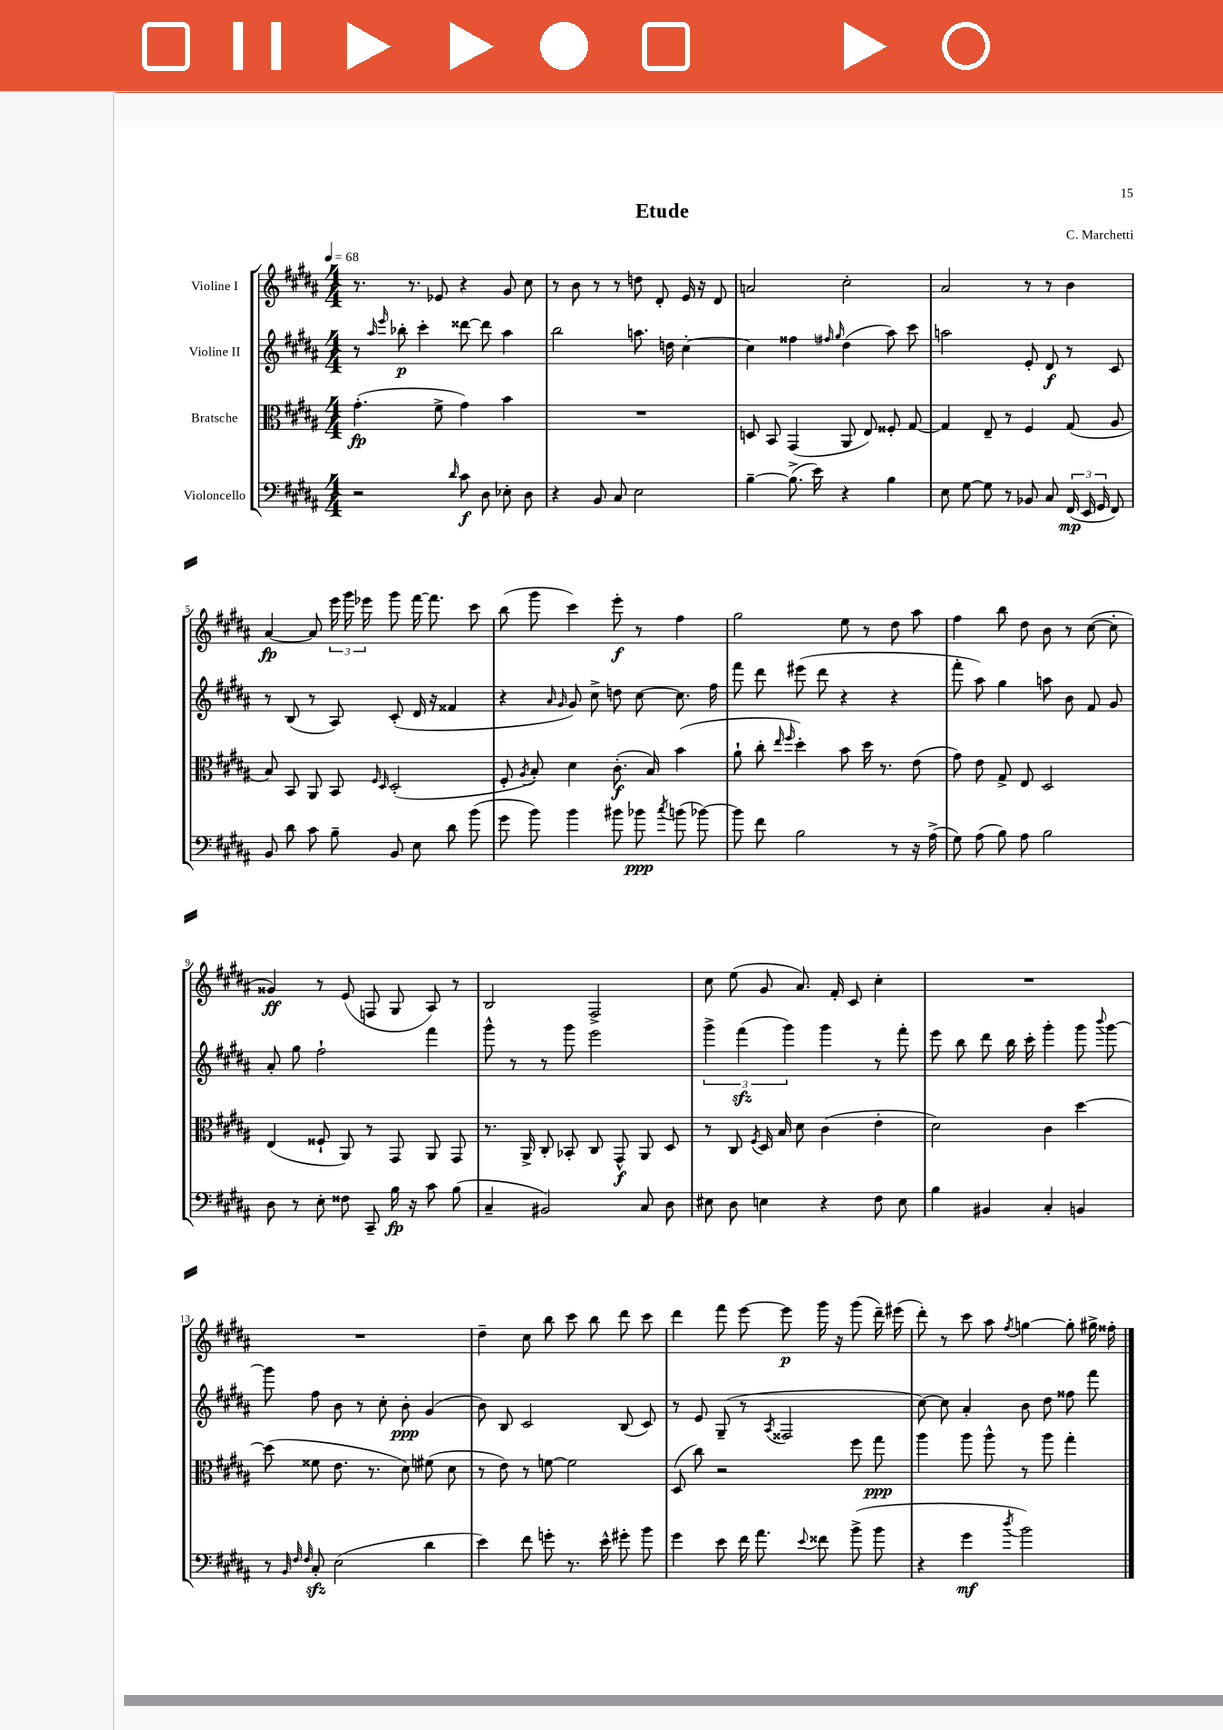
\header { title = "Etude" composer = "C. Marchetti" }
<<
\new StaffGroup <<
\new Staff = "s0" \with { instrumentName = "Violine I" } {
    \clef treble \key b \major \numericTimeSignature \time 4/4 \tempo 4 = 68
    \autoBeamOff r8. r8. ees'8 r4 gis'8 cis''8 |
    r8 b'8 r8 r8 d''8 dis'8-. e'16 r16 dis'8 |
    a'2 cis''2-. |
    ais'2 r8 r8 b'4 |
    ais'4~\fp ais'8 \tuplet 3/2 { e'''16 gis'''16 ees'''16 } gis'''8 fis'''16~ fis'''8. cis'''8 |
    b''8( gis'''8 cis'''4) e'''8-.\f r8 fis''4 |
    gis''2 e''8 r8 dis''8 ais''8 |
    fis''4 b''8 dis''8 b'8 r8 cis''8~( cis''8-. |
    gisis'4\ff) r8 e'8( f8 gis8 ais8) r8 |
    b2 fis2-> |
    cis''8 e''8( gis'8 ais'8.) fis'16-. cis'8 cis''4-. |
    R1 |
    R1 |
    dis''4-- cis''8 b''8 cis'''8 b''8 dis'''8 cis'''8 |
    dis'''4 fis'''8 e'''8~ e'''8\p gis'''16 r16 gis'''8( dis'''16--) eis'''16( |
    dis'''8-.) r8 cis'''8 ais''8 \acciaccatura { fis''8 } g''4~ g''8-. gis''16-> fisis''16-. \bar "|." |
}
\new Staff = "s1" \with { instrumentName = "Violine II" } {
    \clef treble \key b \major \numericTimeSignature \time 4/4
    \autoBeamOff r8 \grace { ais''16 e'''16 } bes''8-.\p cis'''4-. disis'''8~ disis'''8 ais''4 |
    b''2 a''8. d''16 cis''4~-. |
    cis''4 fisis''4 \grace { fis''16 gis''16 } dis''4( ais''8) cis'''8 |
    a''2 e'8-. dis'8\f r8 cis'8 |
    r8 b8( r8 ais8) cis'8-.( dis'16 r16 fisis'4 |
    r4 \grace { ais'16 gis'16 } gis'8) cis''8-> d''8 cis''8~ cis''8. fis''16 |
    fis'''8 dis'''8 eis'''8( dis'''8 r4 r4 |
    fis'''8-. ais''8) gis''4 a''8 b'8 fis'8 gis'8 |
    ais'8-. gis''8 fis''2-! fis'''4 |
    gis'''8-^ r8 r8 gis'''8 e'''2 |
    \tuplet 3/2 { gis'''4-> fis'''4\sfz( gis'''4) } gis'''4 r8 fis'''8-. |
    e'''8 b''8 dis'''8 b''16 cis'''16-. gis'''4-. gis'''8 \appoggiatura { b'''8 } gis'''8~ |
    gis'''8 fis''8 b'8 r8 cis''8-. b'8-.\ppp gis'4( |
    b'8) b8 cis'2 b8( cis'8) |
    r8 e'8 gis8--( r8 \acciaccatura { ais8 } fisis2 |
    cis''8~) cis''8 ais'4-. b'8 dis''8 fisis''8 fis'''8 \bar "|." |
}
\new Staff = "s2" \with { instrumentName = "Bratsche" } {
    \clef alto \key b \major \numericTimeSignature \time 4/4
    \autoBeamOff gis'4.-.\fp( fis'8-> gis'4) b'4 |
    R1 |
    d8 b,8 gis,4( ais,8 e8) fisis8-. gis8~ |
    gis4 e8-- r8 fis4 gis8( ais8 |
    b8) b,8 ais,8 b,8 \grace { fis16 dis16 } dis2-.( |
    fis8-. \acciaccatura { ais8 } b8-.) dis'4 cis'8.-.\f( b16) b'4( |
    ais'8-! cis''8-. \grace { e''16 fis''16 } dis''4-.) b'8 dis''16 r8. e'8( |
    gis'8) e'8 gis8-> e8 dis2 |
    e4( fisis8-! ais,8) r8 gis,8 ais,8 gis,8 |
    r8. ais,16-> cis8-. bes,8-. cis8 gis,8-^\f ais,8 dis8 |
    r8 cis8 \acciaccatura { fis8 } dis16 b16 dis'8 cis'4( e'4-. |
    dis'2) cis'4 dis''4~ |
    dis''8( fisis'8 e'8. r8. dis'8) fis'8( dis'8 |
    r8 e'8) r8 f'8~ f'2 |
    dis8( cis''8) r2 fis''8 gis''8\ppp |
    ais''4 ais''8 ais''8-^ r8 ais''8 gis''4-. \bar "|." |
}
\new Staff = "s3" \with { instrumentName = "Violoncello" } {
    \clef bass \key b \major \numericTimeSignature \time 4/4
    \autoBeamOff r2 \grace { dis'16 } cis'8\f dis8 ees8-. dis8 |
    r4 b,8 cis8 e2 |
    b4~-- b8.->( e'16) r4 b4 |
    e8 gis8~ gis8 r8 bes,8 cis8 \tuplet 3/2 { fis,16\mp( e,16 gis,16 } fis,8) |
    b,8 dis'8 cis'8 b8-- b,8 e8 dis'8 b'8( |
    gis'8 b'8) b'4 bis'8 bes'8\ppp \acciaccatura { cis''8 } b'8( bes'8~) |
    bes'8 fis'8 b2 r8 r16 ais16->( |
    gis8) ais8( b8) ais8 b2 |
    dis8 r8 e8-. fisis8 cis,8-- b16\fp r16 cis'8 b8( |
    cis4-- bis,2) cis8 dis8 |
    eis8 dis8 e4 r4 fis8 e8 |
    b4 bis,4 cis4-. b,4 |
    r8 \grace { b,32 fis32 fis32 } cis8-.\sfz e2( dis'4 |
    e'4) fis'8 g'8-. r8. e'16-^ gis'8-. b'8 |
    gis'4 e'8 fis'16 ais'8. \appoggiatura { e'8 } fisis'8 b'8->( b'8 |
    r4 gis'4\mf \acciaccatura { dis''8 } b'2) \bar "|." |
}
>>
>>
